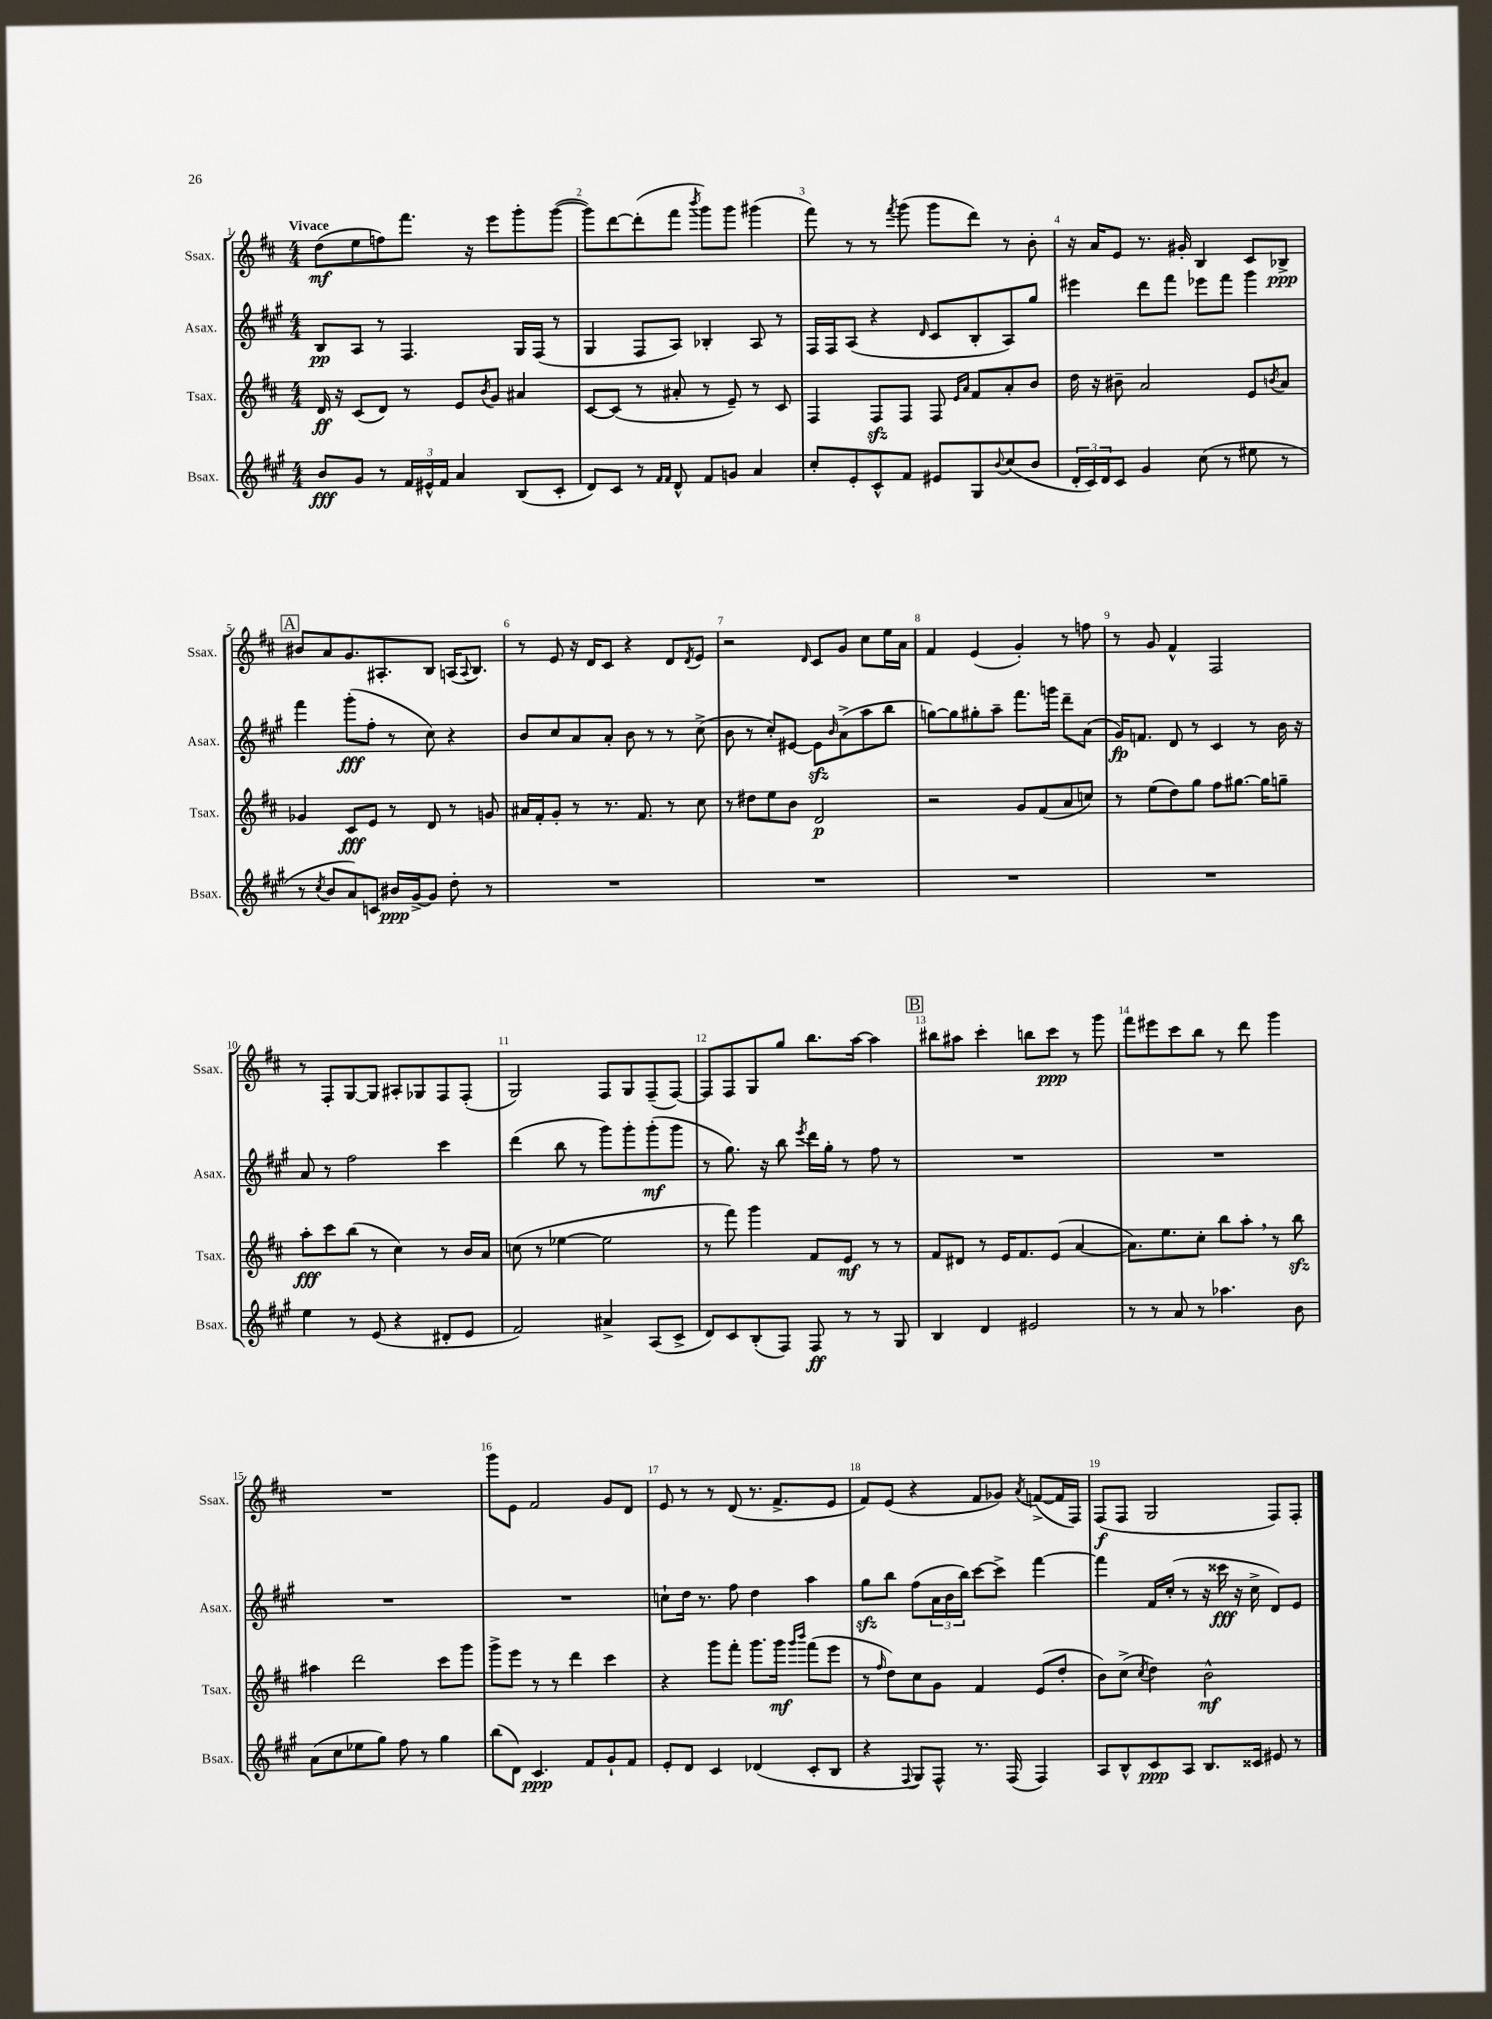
<<
\new StaffGroup <<
\new Staff = "s0" \with { instrumentName = "Ssax." shortInstrumentName = "Ssax." } {
    \clef treble \key d \major \numericTimeSignature \time 4/4 \tempo "Vivace"
    d''8\mf( e''8 f''8) fis'''8. r16 e'''8 g'''8-. g'''8~( |
    g'''8) d'''8~ d'''8-.( fis'''8 \acciaccatura { b'''8 } g'''8) g'''8 gis'''4( |
    fis'''8) r8 r8 \acciaccatura { fis'''8 } g'''8( g'''8 d'''8) r8 b'8-. |
    r16 a'16 e'8 r8. gis'16-. b4 cis'8 bes8->\ppp |
    \mark \markup { \box "A" } bis'8 a'8 g'8. ais8.-. b8 a16( \appoggiatura { a8 } b8.) |
    r8 e'8 r16 d'16 cis'8 r4 d'8 \acciaccatura { d'8 } e'8 |
    r2 \grace { d'16 } cis'8 g'8 cis''8 e''16 a'16 |
    fis'4 e'4( g'4-.) r8 f''8 |
    r8 g'8 fis'4-^ fis2 |
    r8 fis8-. g8~ g8 ais8-. ges8 fis8 fis8-.( |
    g2) fis8 g8 fis8--( fis8~) |
    fis8 fis8 g8 g''8 b''8. a''16~ a''4 |
    \mark \markup { \box "B" } bis''8 ais''8 cis'''4-. b''8 cis'''8\ppp r8 g'''8 |
    fis'''8 eis'''8 cis'''8 b''8 r8 d'''8 g'''4 |
    R1 |
    g'''8 e'8 fis'2 g'8 d'8 |
    e'8 r8 r8 d'8( r8. fis'8.-> e'8 |
    fis'8) e'8( r4 fis'8 ges'8) \acciaccatura { a'8 } f'8~->( f'16 fis16) |
    fis8\f( fis8 g2 fis8) fis8-. \bar "|." |
}
\new Staff = "s1" \with { instrumentName = "Asax." shortInstrumentName = "Asax." } {
    \clef treble \key a \major \numericTimeSignature \time 4/4
    b8\pp a8 r8 fis4. gis16 fis16( r8 |
    gis4 fis8 a8) bes4-. a8 r8 |
    fis16 fis16 a8( r4 \grace { d'16 } cis'8 b8-. a8) gis''8 |
    eis'''4 d'''8 fis'''8 ees'''8 fis'''8 gis'''4 |
    \mark \markup { \box "A" } fis'''4 gis'''8-.\fff( fis''8-. r8 cis''8) r4 |
    b'8 cis''8 a'8 a'8-. b'8 r8 r8 cis''8->( |
    b'8 r8 cis''8-.) eis'8~ eis'8\sfz \grace { b'16 } a'8->( a''8 b''8 |
    g''8~) g''8 gis''8-. a''8-- fis'''8. g'''16 d'''8-- a'8( |
    gis'16\fp) f'8. d'8 r8 cis'4 r8 b'16 r16 |
    a'8 r8 fis''2 cis'''4 |
    d'''4( b''8 r8 gis'''8) gis'''8-. gis'''8-.\mf( gis'''8 |
    r8 gis''8.) r16 b''8 \acciaccatura { e'''8 } d'''16 gis''16-. r8 fis''8 r8 |
    \mark \markup { \box "B" } R1 |
    R1 |
    R1 |
    R1 |
    c''8-! d''16 r8. fis''8 d''4 a''4 |
    gis''8\sfz b''8 fis''8( \tuplet 3/2 { a'16 b'16 b''16) } cis'''8~ cis'''8-> fis'''4~ |
    fis'''4 fis'16 cis''16-.( r8 r16 cisis'''16\fff r16 cis''16-> d'8) e'8 \bar "|." |
}
\new Staff = "s2" \with { instrumentName = "Tsax." shortInstrumentName = "Tsax." } {
    \clef treble \key d \major \numericTimeSignature \time 4/4
    d'16\ff r16 cis'8( d'8) r8 e'8 \acciaccatura { b'8 } g'8 ais'4 |
    cis'8~ cis'8( r8 ais'8-. r8 e'8--) r8 cis'8 |
    fis4 fis8\sfz fis8 fis8 \grace { e'16 a'16 } fis'8 a'8-. b'8 |
    d''16 r16 bis'8-- a'2 e'8 \acciaccatura { b'8 } a'8 |
    \mark \markup { \box "A" } ges'4 cis'8\fff e'8 r8 d'8 r8 g'8 |
    ais'16 fis'16-. g'8-. r8 r8. fis'8. r8 cis''8 |
    r8 dis''8 e''8 b'8 d'2\p |
    r2 g'8 fis'8( a'8 c''8) |
    r8 e''8( d''8) g''8 fis''8 gis''8.~ gis''16 g''8-- |
    a''8-.\fff cis'''8 b''8( r8 cis''4) r8 b'16 a'16 |
    c''8( r8 ees''4~ ees''2 |
    r8 fis'''8) g'''4 fis'8 e'8\mf r8 r8 |
    \mark \markup { \box "B" } fis'8 dis'8 r8 e'16 fis'8. e'8( a'4~ |
    a'8.) e''8. cis''8-. b''8 a''8-. \breathe r8 b''8\sfz |
    ais''4 d'''2 cis'''8 g'''8 |
    g'''8-> e'''8 r8 r8 d'''4 cis'''4 |
    r4 g'''8 fis'''8-. g'''8. g'''16\mf \grace { g'''16 b'''16 } fis'''8( e'''8 |
    r8 \grace { fis''16 } d''8) cis''8 g'8 fis'4 e'8( d''8-. |
    b'8) cis''8->( \acciaccatura { cis''8 } d''4) b'2-^\mf \bar "|." |
}
\new Staff = "s3" \with { instrumentName = "Bsax." shortInstrumentName = "Bsax." } {
    \clef treble \key a \major \numericTimeSignature \time 4/4
    b'8\fff gis'8 r8 \tuplet 3/2 { fis'16 eis'16-^ fis'16 } a'4 b8( cis'8-. |
    d'8) cis'8 r8 \grace { fis'16 fis'16 } d'8-^ fis'8 g'8 a'4 |
    cis''8-. e'8-. cis'8-^ fis'8 eis'8 gis8 \appoggiatura { b'8 } cis''8( b'8 |
    \tuplet 3/2 { d'16-. cis'16) d'16 } cis'8 gis'4 cis''8( r8 eis''8 r8 |
    \mark \markup { \box "A" } r8 \acciaccatura { cis''8 } b'8 a'8) c'8 bis'16\ppp gis'16~-> gis'8 d''8-. r8 |
    R1 |
    R1 |
    R1 |
    R1 |
    e''4 r8 e'8( r4 dis'8-. e'8 |
    fis'2) ais'4-> a8( cis'8-> |
    d'8) cis'8 b8-.( fis8) fis8\ff r8 r8 gis8 |
    \mark \markup { \box "B" } b4 d'4 eis'2 |
    r8 r8 a'8 r8 aes''4. b'8 |
    a'8( cis''8 ees''8 gis''8) fis''8 r8 gis''4 |
    b''8( d'8) cis'4.\ppp fis'8 gis'8-! fis'8 |
    e'8-. d'8 cis'4 des'4( cis'8-. b8 |
    r4 \appoggiatura { fis8 } gis8) fis8-^ r8. fis16( fis4) |
    a8 b8-^ cis'8\ppp a8 b8. cisis'16 eis'8 r8 \bar "|." |
}
>>
>>
\layout { \context { \Score \override BarNumber.break-visibility = ##(#f #t #t) barNumberVisibility = #all-bar-numbers-visible } }
